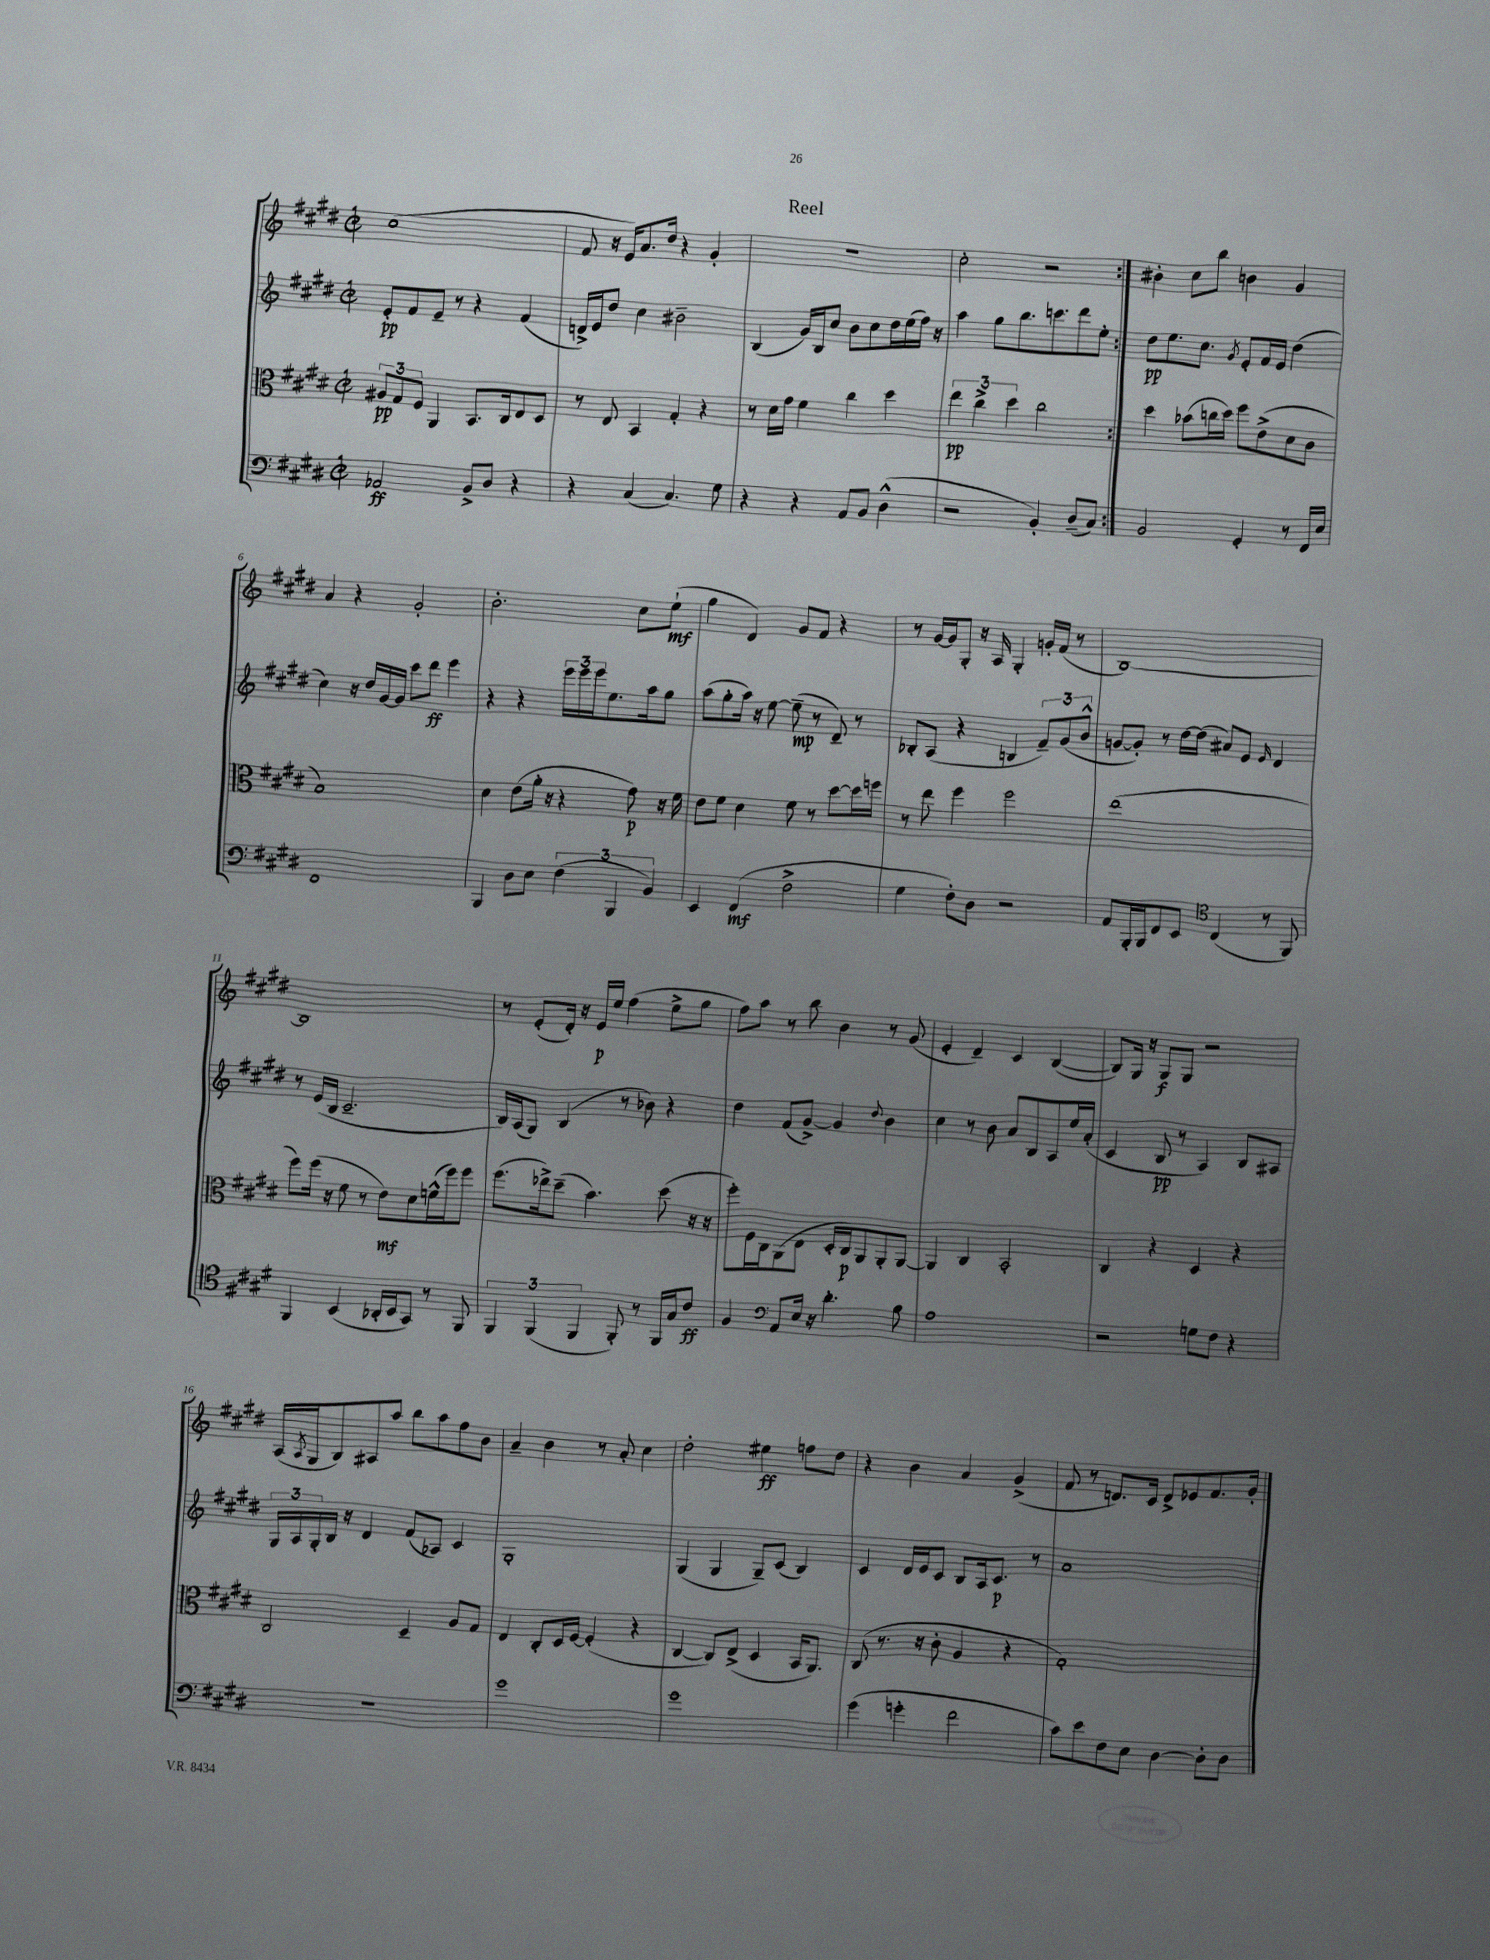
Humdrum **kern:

**kern	**kern	**kern	**kern
*staff4	*staff3	*staff2	*staff1
*clefF4	*clefC3	*clefG2	*clefG2
*k[f#c#g#d#]	*k[f#c#g#d#]	*k[f#c#g#d#]	*k[f#c#g#d#]
*M2/2	*M2/2	*M2/2	*M2/2
*met(c|)	*met(c|)	*met(c|)	*met(c|)
2AA-/	12A#/L	8e'/L	(1cc#
.	12G#/	.	.
.	.	8f#/	.
.	12F#/J	.	.
.	4AA/	8e~/J	.
.	.	8r	.
8BB^/L	8.BB/L	4r	.
8D#/J	.	.	.
.	16C#/k	.	.
4r	8E/	(4f#/	.
.	8D#/J	.	.
=	=	=	=
4r	8r	16d^/LL)	8f#/
.	.	16e/J	.
.	8E/	8dd#/J	16r
.	.	.	16e/LK)
(4C#/	4BB/	4cc#\	8.a/
.	.	.	16dd#/Jk
4.C#/)	4G#'/	2b#~\	4r
.	4r	.	4g#'/
8G#\	.	.	.
=	=	=	=
4r	8r	(4B/	1r
.	16d#\LL	.	.
.	16g#\JJ	.	.
4r	4f#\	16g#/LL)	.
.	.	16B/J	.
.	.	8cc#/J	.
8AA/L	4cc#\	8b\L	.
8BB/J	.	8cc#\	.
(4D#^^\	4dd#\	16dd#\L	.
.	.	(16ee\	.
.	.	16ff#\JJ)	.
.	.	16r	.
=	=	=	=
2r	6ee\	4aa\	2cc#'\
.	6cc#^\	.	.
.	.	8gg#\L	.
.	6dd#\	.	.
.	.	8.bb\	.
4BB'/)	2cc#\	.	2r
.	.	8.ccc\	.
(8D#~/L	.	8ddd#\	.
8C#/J)	.	8ee'\J	.
=:|!	=:|!	=:|!	=:|!
2BB/	4dd#\	8dd#\L	4b#'\
.	.	8.ee\	.
.	(8b-\L	.	8cc#\L
.	.	8.cc#\J	.
.	16cc\L	.	8bb\J
.	16dd#\JJ)	.	.
.	.	8qg#/	.
4GG#'/	8ff#\L	8e'/L	4b\
.	(8e^\	16f#/L	.
.	.	16e/JJ	.
8r	8d#\	(4dd#\	4g#/
16FF#/LL	8c#\J	.	.
16E/JJ	.	.	.
=	=	=	=
1FF#	1B)	4cc#\)	4a/
.	.	16r	4r
.	.	16dd#/LL	.
.	.	[16g#/	.
.	.	16g#/]JJ	.
.	.	8ccc#\L	2g#'/
.	.	8ddd#\J	.
.	.	4eee\	.
=	=	=	=
4BBB/	4d#\	4r	2.b'\
8D#\L	(8e\L	4r	.
8E\J	16a'\Jk	.	.
.	16r	.	.
(6F#\	4r	24eee\LL	.
.	.	24eee\	.
.	.	24eee\J	.
.	.	8.ee\	.
6BBB/	.	.	.
.	8g#\)	.	8cc#\L
.	.	16aa\k	.
6BB/)	.	.	.
.	16r	8gg#\J	(8ee`\J
.	16f#\	.	.
=	=	=	=
4EE/	8e\L	(8aa\L	4gg#\
.	8f#\J	8gg#'\	.
(4FF#/	4d#\	16aa\Jk)	4d#/)
.	.	16r	.
.	.	[8ee\	.
2F#^\	8f#\	(8ee~\]	8g#/L
.	8r	8r	8f#/J
.	[8dd#\L	8d#~/)	4r
.	16dd#\]L	8r	.
.	16ff\JJ	.	.
=	=	=	=
4G#\	8r	8B-'/L	8r
.	8ee\	(8A/J	[16g#/LL
.	.	.	16g#/]J
8F#'\L)	4ff#\	4r	8G#'/J
8D#\J	.	.	16r
.	.	.	16A/
2r	2ff#\	4B/	4G#'/
.	.	12f#~/L)	16g'/LL
.	.	.	(16f#/JJ
.	.	(12g#/	.
.	.	.	8r
.	.	12b^^/J	.
=	=	=	=
8AA/L	(1ee	[8g/L	[1B)
16BBB'/L	.	8g'/]J)	.
16BBB/J	.	.	.
8FF#/	.	8r	.
8EE/J	.	[16dd#\LL	.
.	.	(16dd#\]JJ	.
*clefC4	*	*	*
(4C#/	.	8a#/L)	.
.	.	8e/J	.
.	.	16qqe/	.
8r	.	4d#/	.
8FF#/)	.	.	.
=	=	=	=
4FF#/	8ff#\L)	8r	1B]
.	(16ff#\Jk	(16e/LL	.
.	16r	16B/JJ	.
(4BB/	8f#\	2.c#~/	.
.	8r	.	.
16AA-'/LL	8e\L)	.	.
16BB/J	.	.	.
8GG#/J)	8d#\	.	.
8r	(16f^^\L	.	.
.	16ff#\J)	.	.
8FF#/	8ff#\J	.	.
=	=	=	=
6FF#/	(8.ff#\L	16B/LL)	8r
.	.	(16A/J	.
.	.	8G#/J)	(8e'/L
(6FF#/	.	.	.
.	16ee-^\k)	.	.
.	(8dd#~\J	(4B/	16d#'/Jk)
.	.	.	16r
6FF#/	.	.	.
.	4.b\)	.	16e/LL
.	.	.	16ee/JJ
8FF#'/)	.	8r	(4ff#\
8r	.	8b-\)	.
16FF#/LL	(8dd#\	4r	8ee^\L
16G#/J	.	.	.
8c#/J	16r	.	8gg#\J
.	16r	.	.
=	=	=	=
4F#/	8ff#'\L)	4dd#\	8ff#\L)
.	16F#\L	.	8aa\J
.	16C#\J	.	.
*clefF4	*	*	*
8AA/L	(8AA\	(8f#/L	8r
16E/Jk	8E\J	[8g#^/J)	8bb\
16r	.	.	.
4.d#'\	16D#'/LL	4g#/]	4b\
.	16C#/J)	.	.
.	8AA/	.	.
.	.	8qqdd#/	.
.	8AA'/	4b\	8r
8B\	[8AA/J	.	(8g#/
=	=	=	=
1A	4AA/]	4cc#\	4e'/
.	4C#/	8r	4d#~/)
.	.	8b\	.
.	2BB'/	8a/L	4c#/
.	.	8B/	.
.	.	8A/	([4B/
.	.	16ee/L	.
.	.	(16a'/JJ	.
=	=	=	=
2r	4C#/	4c#/	8B/]L)
.	.	.	16G#/Jk
.	.	.	16r
.	4r	8B/	8G#/L
.	.	8r	8G#/J
8G\L	4D#/	4A/)	2r
8F#\J	.	.	.
4r	4r	8B/L	.
.	.	8A#/J	.
=	=	=	=
1r	2C#/	24G#/LL	(16A/LL
.	.	24A/	.
.	.	.	8qA/
.	.	.	16G#/J
.	.	24G#'/	.
.	.	16B/JJ	8B/)
.	.	16r	.
.	.	4d#/	8A#/
.	.	.	8aa/J
.	4D#~/	(8f#/L	8bb\L
.	.	8A-/J)	8aa\
.	8A/L	4c#/	8ff#\
.	8G#/J	.	8b\J
=	=	=	=
1g#	4E/	1G#'	4a~/
.	8C#'/L	.	4b\
.	16D#/L	.	.
.	[16F#/JJ	.	.
.	(4F#'/]	.	8r
.	.	.	8a'/
.	4r	.	4cc#\
=	=	=	=
1g#	[4C#/	(4G#/	2dd#'\
.	8C#/]L)	4G#/	.
.	(8E^/J	.	.
.	4D#/	8G#~/L)	4ee#\
.	.	(8c#/J	.
.	16BB/LK	4B/)	8ff\L
.	8.AA/J)	.	.
.	.	.	8dd#\J
=	=	=	=
(4g#\	(8C#/	4c#/	4r
.	8.r	.	.
4g'\	.	16d#/LL	4b\
.	16r	16e/J	.
.	8c#'\	8c#/J	.
2f#\	4A/	8B/L	4a/
.	.	16A/k	.
.	.	8.c#/J	.
.	4r	.	(4g#^/
.	.	8r	.
=	=	=	=
8c#\L)	1G#')	1a	8f#/
8e\	.	.	8r
8F#\	.	.	8.d/L)
8E\J	.	.	.
.	.	.	16c#/Jk
[4D#\	.	.	8d^/L
.	.	.	8e-/
8D#'\]L	.	.	8.f#/
8D#\J	.	.	.
.	.	.	16g#'/Jk
==	==	==	==
*-	*-	*-	*-
